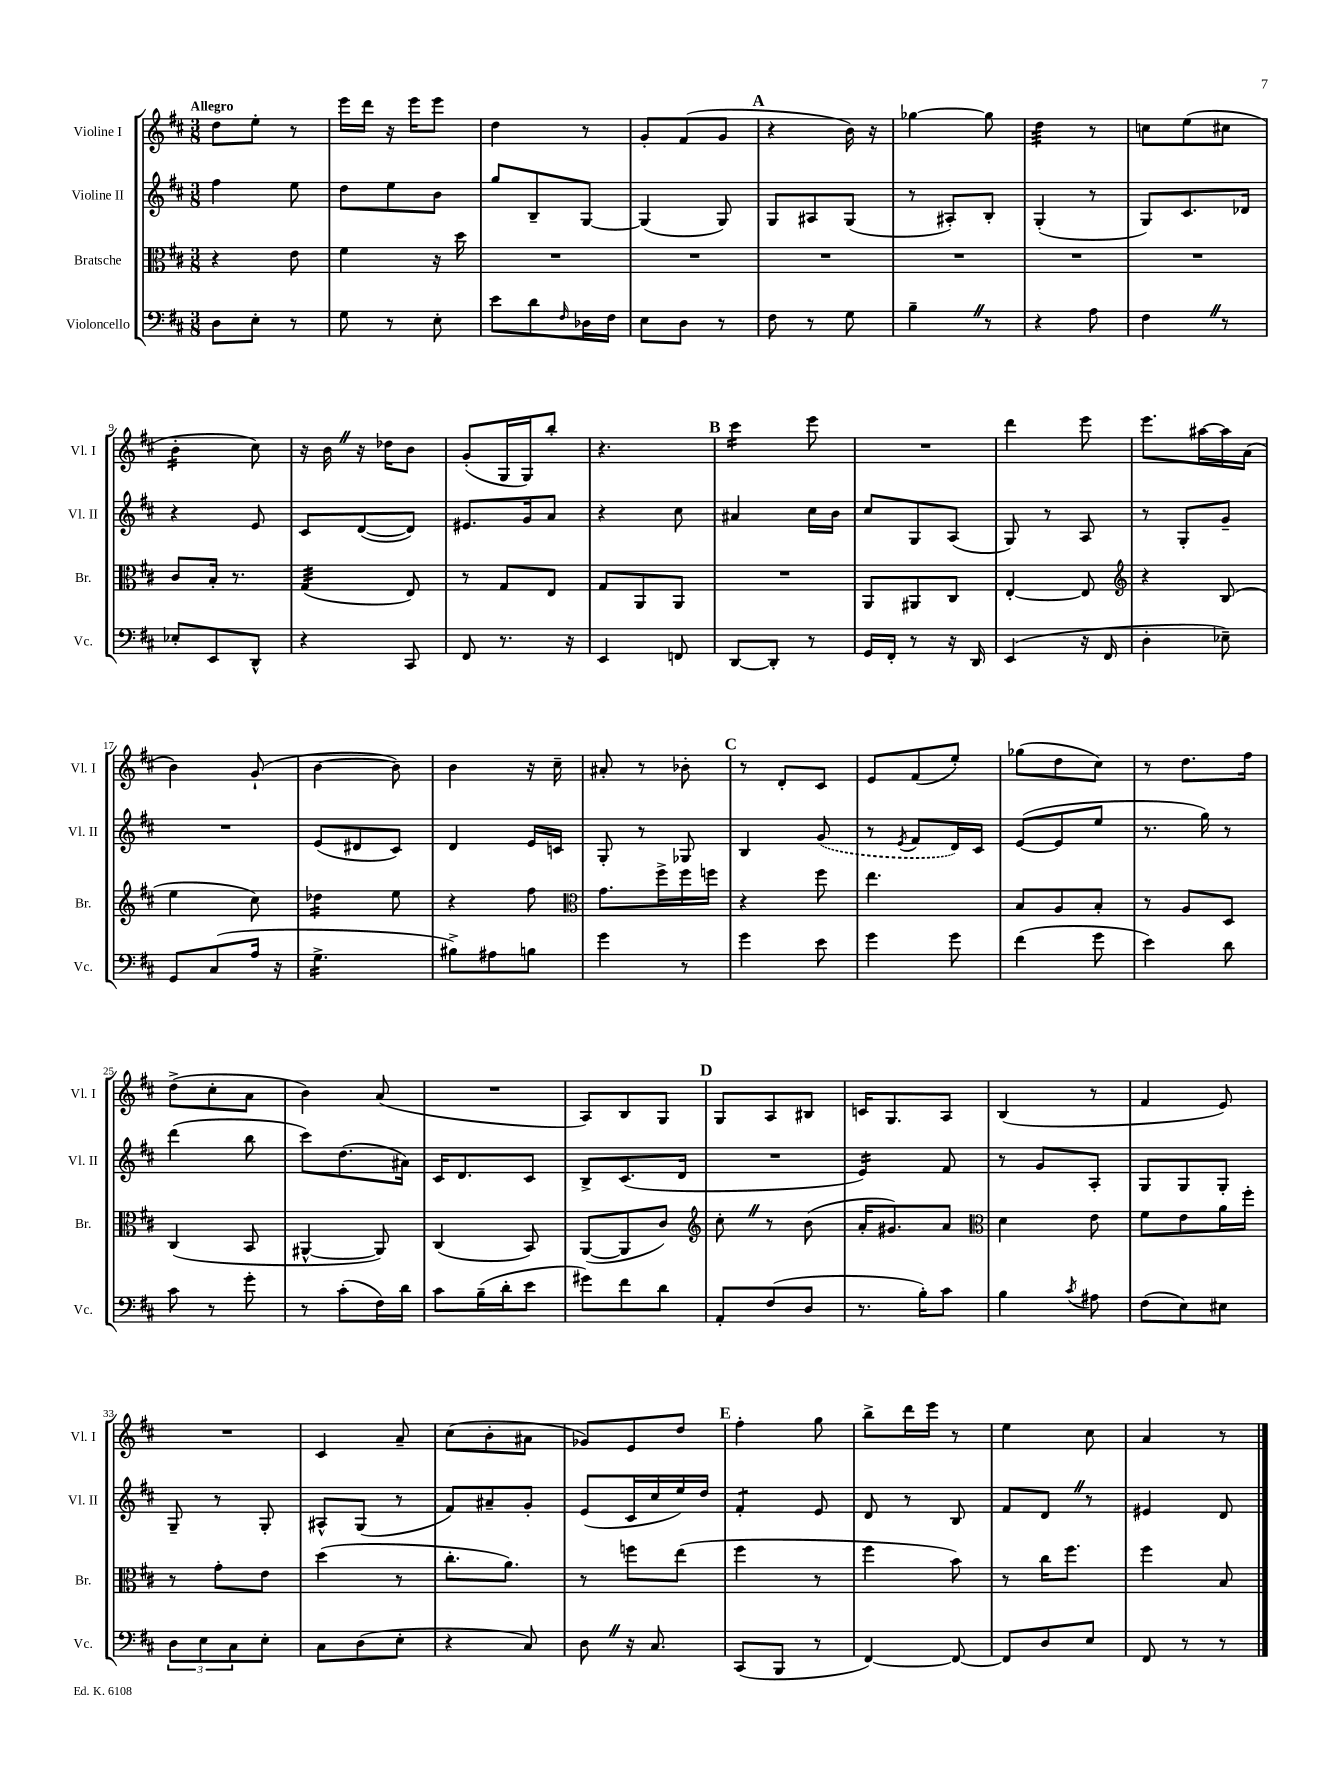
<<
\new StaffGroup <<
\new Staff = "s0" \with { instrumentName = "Violine I" shortInstrumentName = "Vl. I" } {
    \clef treble \key d \major \numericTimeSignature \time 3/8 \tempo "Allegro"
    d''8 e''8-. r8 |
    e'''16 d'''16 r16 e'''16 e'''8 |
    d''4 r8 |
    g'8-. fis'8( g'8 |
    \mark \markup { \bold "A" } r4 b'16) r16 |
    ges''4~ ges''8 |
    d''4:32 r8 |
    c''8 e''8( cis''8 |
    b'4:16-. cis''8) |
    r16 b'16 \once \override BreathingSign.text = \markup { \musicglyph "scripts.caesura.straight" } \breathe r16 des''16 b'8 |
    g'8-.( g16 g16) b''8-. |
    r4. |
    \mark \markup { \bold "B" } cis'''4:16 e'''8 |
    R4. |
    d'''4 e'''8 |
    e'''8. ais''16~ ais''16 a'16( |
    b'4) g'8-!( |
    b'4~ b'8) |
    b'4 r16 cis''16-- |
    ais'8-. r8 bes'8-. |
    \mark \markup { \bold "C" } r8 d'8-. cis'8 |
    e'8 fis'8( e''8-.) |
    ges''8( d''8 cis''8) |
    r8 d''8. fis''16 |
    d''8->( cis''8-. a'8 |
    b'4) a'8( |
    R4. |
    a8) b8 g8 |
    \mark \markup { \bold "D" } g8 a8 bis8 |
    c'16 g8. a8 |
    b4( r8 |
    fis'4 e'8) |
    R4. |
    cis'4 a'8-- |
    cis''8( b'8-. ais'8 |
    ges'8) e'8 d''8 |
    \mark \markup { \bold "E" } fis''4-. g''8 |
    b''8-> d'''16 e'''16 r8 |
    e''4 cis''8 |
    a'4 r8 \bar "|." |
}
\new Staff = "s1" \with { instrumentName = "Violine II" shortInstrumentName = "Vl. II" } {
    \clef treble \key d \major \numericTimeSignature \time 3/8
    fis''4 e''8 |
    d''8 e''8 b'8 |
    g''8 b8-- g8~ |
    g4( g8) |
    \mark \markup { \bold "A" } g8 ais8 g8( |
    r8 ais8-.) b8-. |
    g4-.( r8 |
    g8) cis'8. des'16 |
    r4 e'8 |
    cis'8 d'8~( d'8) |
    eis'8. g'16 a'8 |
    r4 cis''8 |
    \mark \markup { \bold "B" } ais'4 cis''16 b'16 |
    cis''8 g8 a8( |
    g8) r8 a8 |
    r8 g8-. g'8-- |
    R4. |
    e'8( dis'8 cis'8) |
    d'4 e'16 c'16 |
    g8-. r8 ges8 |
    \mark \markup { \bold "C" } b4 \once \slurDashed g'8( |
    r8 \acciaccatura { e'8 } fis'8 d'16) cis'16 |
    e'8~( e'8 e''8 |
    r8. g''16) r8 |
    d'''4( b''8 |
    cis'''8) d''8.( ais'16) |
    cis'16 d'8. cis'8 |
    b8-> cis'8.( d'16 |
    \mark \markup { \bold "D" } R4. |
    e'4:16) fis'8 |
    r8 g'8 a8-. |
    g8 g8 g8-. |
    g8-- r8 g8-. |
    ais8-^ g8( r8 |
    fis'8) ais'8-- g'8-. |
    e'8( cis'16 cis''16 e''16) d''16 |
    \mark \markup { \bold "E" } fis'4:8-. e'8 |
    d'8 r8 b8 |
    fis'8 d'8 \once \override BreathingSign.text = \markup { \musicglyph "scripts.caesura.straight" } \breathe r8 |
    eis'4 d'8 \bar "|." |
}
\new Staff = "s2" \with { instrumentName = "Bratsche" shortInstrumentName = "Br." } {
    \clef alto \key d \major \numericTimeSignature \time 3/8
    r4 e'8 |
    fis'4 r16 d''16 |
    R4. |
    R4. |
    \mark \markup { \bold "A" } R4. |
    R4. |
    R4. |
    R4. |
    cis'8 b16-. r8. |
    g4:32( e8) |
    r8 g8 e8 |
    g8 a,8 a,8 |
    \mark \markup { \bold "B" } R4. |
    a,8 ais,8 cis8 |
    e4~-. e8 |
    \clef treble r4 b8( |
    e''4 cis''8) |
    des''4:16 e''8 |
    r4 fis''8 |
    \clef alto g'8. fis''16-> fis''16 f''16 |
    \mark \markup { \bold "C" } r4 fis''8 |
    e''4. |
    b8 a8 b8-. |
    r8 a8 d8 |
    cis4( b,8 |
    ais,4~-^ ais,8) |
    cis4( b,8) |
    a,8~( a,8 cis'8) |
    \mark \markup { \bold "D" } \clef treble cis''8-. \once \override BreathingSign.text = \markup { \musicglyph "scripts.caesura.straight" } \breathe r8 b'8( |
    a'16-. gis'8.) a'8 |
    \clef alto d'4 e'8 |
    fis'8 e'8 a'16 fis''16-. |
    r8 g'8-. e'8 |
    d''4( r8 |
    cis''8.-. a'8.) |
    r8 f''8 e''8( |
    \mark \markup { \bold "E" } fis''4 r8 |
    fis''4 b'8) |
    r8 cis''16 fis''8. |
    fis''4 b8 \bar "|." |
}
\new Staff = "s3" \with { instrumentName = "Violoncello" shortInstrumentName = "Vc." } {
    \clef bass \key d \major \numericTimeSignature \time 3/8
    d8 e8-. r8 |
    g8 r8 e8-. |
    e'8 d'8 \grace { fis16 } des16 fis16 |
    e8 d8 r8 |
    \mark \markup { \bold "A" } fis8 r8 g8 |
    b4-- \once \override BreathingSign.text = \markup { \musicglyph "scripts.caesura.straight" } \breathe r8 |
    r4 a8 |
    fis4 \once \override BreathingSign.text = \markup { \musicglyph "scripts.caesura.straight" } \breathe r8 |
    ees8-. e,8 d,8-^ |
    r4 cis,8 |
    fis,8 r8. r16 |
    e,4 f,8 |
    \mark \markup { \bold "B" } d,8~ d,8-. r8 |
    g,16 fis,16-. r8 r16 d,16 |
    e,4( r16 fis,16 |
    d4-. ees8--) |
    g,8 cis8( a16 r16 |
    g4.:16-> |
    bis8->) ais8 b8 |
    g'4 r8 |
    \mark \markup { \bold "C" } g'4 e'8 |
    g'4 g'8 |
    fis'4( g'8 |
    e'4) d'8 |
    cis'8 r8 g'8-. |
    r8 cis'8-.( fis16) d'16 |
    cis'8 b16--( d'16-. e'8 |
    gis'8) fis'8 d'8 |
    \mark \markup { \bold "D" } a,8-. fis8( d8 |
    r8. b16-.) cis'8 |
    b4 \acciaccatura { cis'8 } ais8 |
    fis8( e8) eis8 |
    \tuplet 3/2 { d8 e8 cis8 } e8-. |
    cis8 d8( e8-. |
    r4 cis8) |
    d8 \once \override BreathingSign.text = \markup { \musicglyph "scripts.caesura.straight" } \breathe r16 cis8. |
    \mark \markup { \bold "E" } cis,8( b,,8 r8 |
    fis,4~) fis,8~ |
    fis,8 d8 e8 |
    fis,8 r8 r8 \bar "|." |
}
>>
>>
